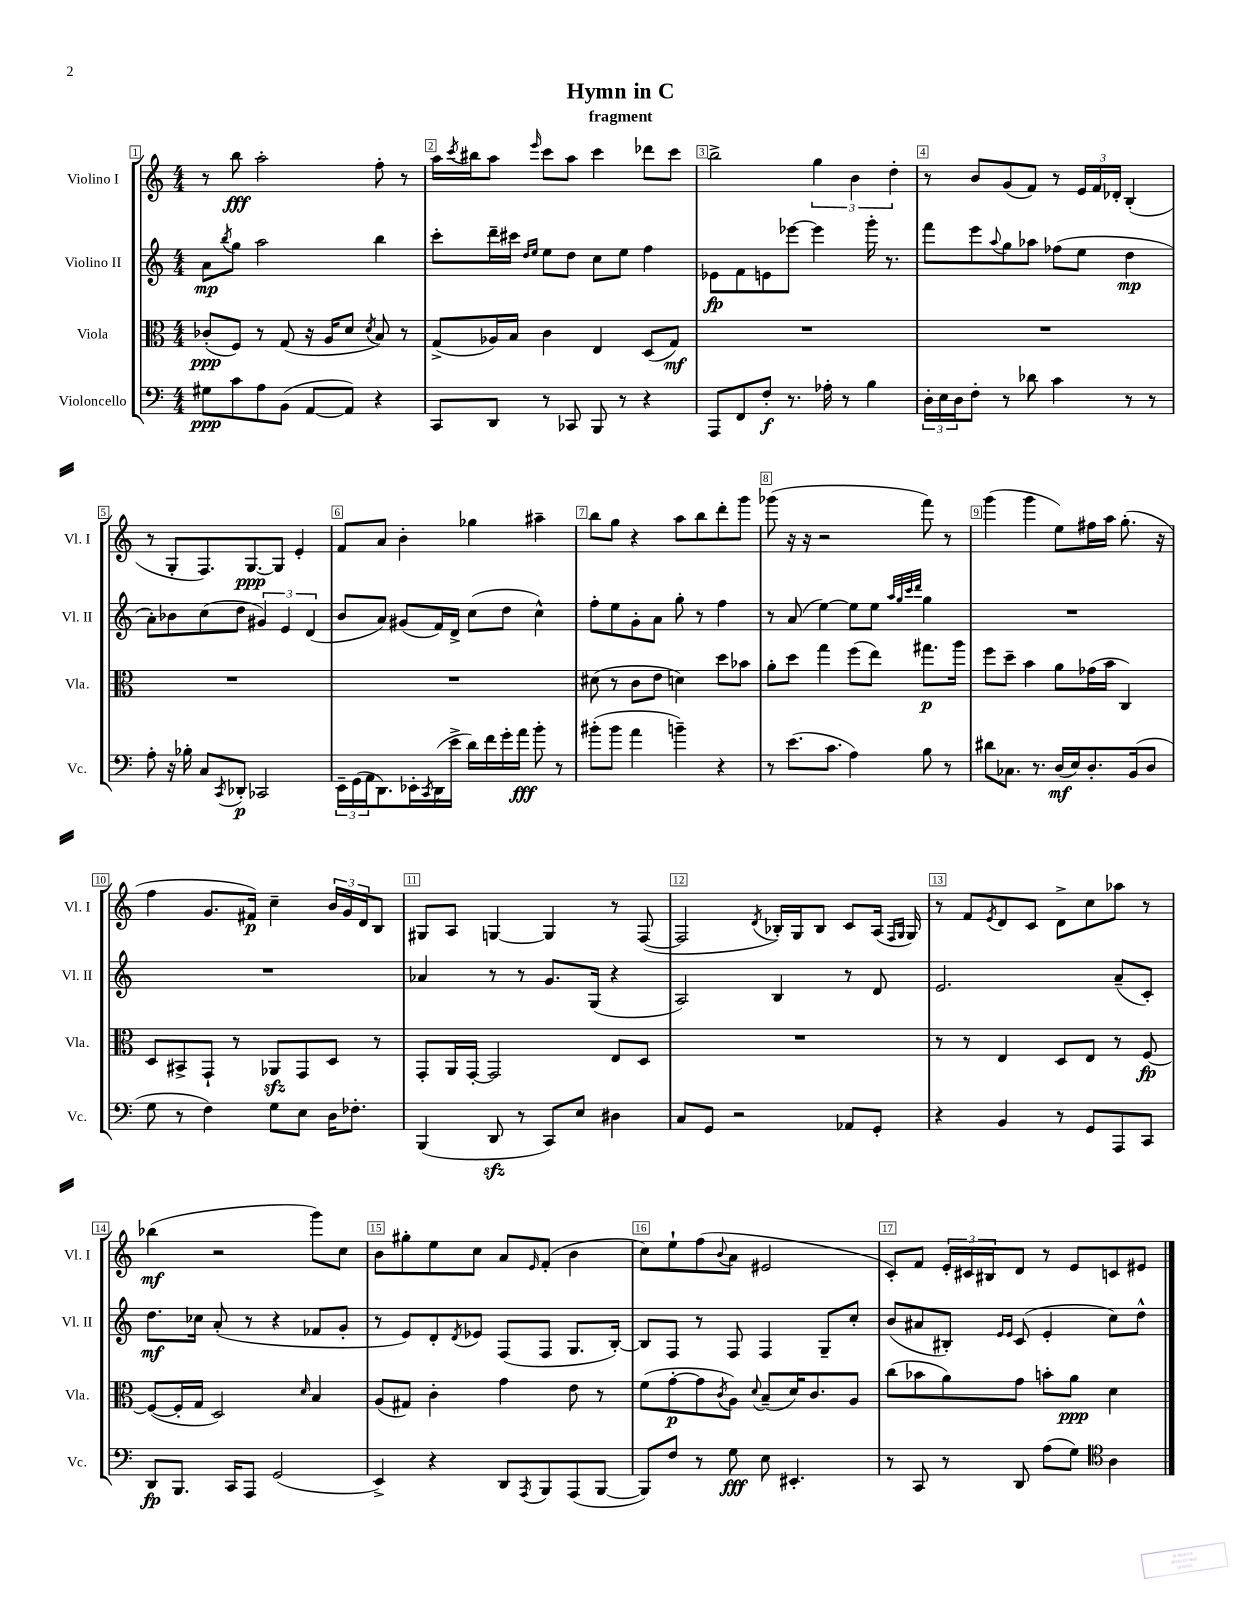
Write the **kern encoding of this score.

**kern	**dynam	**kern	**dynam	**kern	**dynam	**kern	**dynam
*part4	*part4	*part3	*part3	*part2	*part2	*part1	*part1
*staff4	*staff4	*staff3	*staff3	*staff2	*staff2	*staff1	*staff1
*I"Violoncello	*	*I"Viola	*	*I"Violino II	*	*I"Violino I	*
*I'Vc.	*	*I'Vla.	*	*I'Vl. II	*	*I'Vl. I	*
*clefF4	*	*clefC3	*	*clefG2	*	*clefG2	*
*k[]	*	*k[]	*	*k[]	*	*k[]	*
*M4/4	*	*M4/4	*	*M4/4	*	*M4/4	*
=1	=1	=1	=1	=1	=1	=1	=1
8G#X\L	ppp	(8c-X'/L	ppp	8a\L	mp	8r	.
.	.	.	.	8qbb/	.	.	.
8c\	.	8F/J)	.	8gg\J	.	8bb\	fff
8A\	.	8r	.	2aa\	.	2aa'\	.
(8BB\J	.	(8G/	.	.	.	.	.
[8AA/L	.	16r	.	.	.	.	.
.	.	16A/KL	.	.	.	.	.
8AA/J])	.	8d/J	.	.	.	.	.
.	.	8qd/	.	.	.	.	.
4r	.	8B/)	.	4bb\	.	8ff'\	.
.	.	8r	.	.	.	8r	.
=2	=2	=2	=2	=2	=2	=2	=2
8CC/L	.	(8G^/L	.	8ccc'\L	.	16aa\LL	.
.	.	.	.	.	.	8qccc/	.
.	.	.	.	.	.	16bb#X\J	.
8DD/J	.	16A-X/L)	.	16ddd~\L	.	8aa\J	.
.	.	16B/JJ	.	16ccc#X\JJ	.	.	.
.	.	.	.	16qqdd/LL	.	.	.
.	.	.	.	16qqee/JJ	.	16qqeee/	.
8r	.	4c\	.	8ee\L	.	8ccc\L	.
8CC-X/	.	.	.	8dd\J	.	8aa\J	.
8BBB/	.	4E/	.	8cc\L	.	4ccc\	.
8r	.	.	.	8ee\J	.	.	.
4r	.	(8D/L	.	4ff\	.	8ddd-X\L	.
.	.	8G/J)	mf	.	.	8ccc\J	.
=3	=3	=3	=3	=3	=3	=3	=3
8AAA/L	.	1r	.	8e-X\L	fp	2bb^\	.
8FF/	.	.	.	8f\	.	.	.
8F'/J	f	.	.	8en\	.	.	.
8.r	.	.	.	[8eee-X\J	.	.	.
.	.	.	.	4eee-\]	.	6gg\	.
16A-X'\	.	.	.	.	.	.	.
8r	.	.	.	.	.	.	.
.	.	.	.	.	.	6b\	.
4B\	.	.	.	16ggg'\	.	.	.
.	.	.	.	8.r	.	.	.
.	.	.	.	.	.	6dd'\	.
=4	=4	=4	=4	=4	=4	=4	=4
24D'\LL	.	1r	.	8fff\L	.	8r	.
24E\	.	.	.	.	.	.	.
24D\J	.	.	.	.	.	.	.
8F'\J	.	.	.	8eee\	.	8b/L	.
.	.	.	.	8qqaa/	.	.	.
8r	.	.	.	8gg\	.	(8g/	.
8d-X\	.	.	.	8aa-X\J	.	8f/J)	.
4c\	.	.	.	(8ff-X\L	.	8r	.
.	.	.	.	8ee\J	.	24e/LL	.
.	.	.	.	.	.	24f/	.
.	.	.	.	.	.	24d-X'/JJ	.
8r	.	.	.	4dd\	mp	(4B'/	.
8r	.	.	.	.	.	.	.
!!LO:LB:g=z
=5	=5	=5	=5	=5	=5	=5	=5
8A'\	.	1r	.	8a'\L)	.	8r	.
16r	.	.	.	8b-X\	.	8G'/L	.
16B-X'\	.	.	.	.	.	.	.
8C/L	.	.	.	(8cc\	.	8.F/)	.
8qCC/	.	.	.	.	.	.	.
8DD-X'/J	p	.	.	8dd\J	.	.	.
.	.	.	.	.	.	[8.G/	ppp
2CC-X/	.	.	.	6g#X/)	.	.	.
.	.	.	.	.	.	8G/J]	.
.	.	.	.	6e/	.	.	.
.	.	.	.	.	.	4e'/	.
.	.	.	.	(6d/	.	.	.
=6	=6	=6	=6	=6	=6	=6	=6
24EE~\LL	.	1r	.	8b/L	.	8f/L	.
(24GG\	.	.	.	.	.	.	.
24AA\J	.	.	.	.	.	.	.
8.DD\)	.	.	.	8a/J)	.	8a/J	.
.	.	.	.	(8g#X/L	.	4b'\	.
16EE-X'\L	.	.	.	.	.	.	.
8qCC/	.	.	.	.	.	.	.
(16DD\	.	.	.	16f/L)	.	.	.
16e^\JJ	.	.	.	16d^/JJ	.	.	.
16d\LL)	.	.	.	(8cc\L	.	4gg-X\	.
16f\	.	.	.	.	.	.	.
16g'\	.	.	.	8dd\J	.	.	.
16a\JJ	fff	.	.	.	.	.	.
8b'\	.	.	.	4cc^^\)	.	4aa#X~\	.
8r	.	.	.	.	.	.	.
=7	=7	=7	=7	=7	=7	=7	=7
(8b#X'\L	.	(8d#X\	.	8ff'\L	.	8bb\L	.
8b#\J	.	8r	.	8ee\	.	8gg\J	.
4a\	.	8c\L	.	8g'\	.	4r	.
.	.	8e\J	.	8a\J	.	.	.
4bn~\)	.	4dn\)	.	8gg'\	.	8aa\L	.
.	.	.	.	8r	.	8bb\	.
4r	.	8dd\L	.	4ff\	.	8ddd'\	.
.	.	8b-X\J	.	.	.	8ggg\J	.
=8	=8	=8	=8	=8	=8	=8	=8
8r	.	8a'\L	.	8r	.	(8ggg-X\	.
(8.e\L	.	8dd\J	.	(8a/	.	16r	.
.	.	.	.	.	.	16r	.
.	.	4gg\	.	[4ee\)	.	2r	.
8.c\J	.	.	.	.	.	.	.
4A\)	.	(8ff\L	.	8ee\L]	.	.	.
.	.	8ee\J)	.	8ee\J	.	.	.
.	.	.	.	32qqaa/LLL	.	.	.
.	.	.	.	32qqgg/	.	.	.
.	.	.	.	32qqccc/	.	.	.
.	.	.	.	32qqddd/JJJ	.	.	.
8B\	.	8.gg#X\L	p	4gg\	.	8fff\)	.
8r	.	.	.	.	.	8r	.
.	.	16aa\Jk	.	.	.	.	.
=9	=9	=9	=9	=9	=9	=9	=9
8d#X\L	.	8ff\L	.	1r	.	(4ggg\	.
8.C-X\J	.	8dd~\J	.	.	.	.	.
.	.	4b\	.	.	.	4ggg\	.
8.r	.	.	.	.	.	.	.
(16D/LL	mf	8a\L	.	.	.	8ee\L)	.
16E/J)	.	.	.	.	.	.	.
8.D'/	.	(16g-X\L	.	.	.	16ff#X\L	.
.	.	16b\JJ	.	.	.	16aa\JJ	.
.	.	4C/)	.	.	.	(8.gg'\	.
(16BB/k	.	.	.	.	.	.	.
8D/J	.	.	.	.	.	.	.
.	.	.	.	.	.	16r	.
!!LO:LB:g=z
=10	=10	=10	=10	=10	=10	=10	=10
8G\	.	8D/L	.	1r	.	4ff\	.
8r	.	8BB#X^/	.	.	.	.	.
4F\)	.	8GG`/J	.	.	.	8.g/L	.
.	.	8r	.	.	.	.	.
.	.	.	.	.	.	16f#X/Jk)	p
8G\L	.	8AA-Xzz/L	.	.	.	4cc~\	.
8E\J	.	8GG/	.	.	.	.	.
16D\KL	.	8D/J	.	.	.	24b/LL	.
.	.	.	.	.	.	24g/	.
8.F-X'\J	.	.	.	.	.	.	.
.	.	.	.	.	.	24d/J	.
.	.	8r	.	.	.	8B/J	.
=11	=11	=11	=11	=11	=11	=11	=11
(4BBB/	.	8GG'/L	.	4a-X/	.	8G#X/L	.
.	.	16AA/L	.	.	.	8A/J	.
.	.	[16GG'/JJ	.	.	.	.	.
8DDzz/	.	2GG/]	.	8r	.	[4Gn/	.
8r	.	.	.	8r	.	.	.
8CC/L)	.	.	.	8.g/L	.	4G/]	.
8E/J	.	.	.	.	.	.	.
.	.	.	.	(16G/Jk	.	.	.
4D#X\	.	8E/L	.	4r	.	8r	.
.	.	8D/J	.	.	.	([8F/	.
=12	=12	=12	=12	=12	=12	=12	=12
8C/L	.	1r	.	2A/)	.	2F/]	.
8GG/J	.	.	.	.	.	.	.
2r	.	.	.	.	.	.	.
.	.	.	.	.	.	8qd/	.
.	.	.	.	4B/	.	16B-X'/LL)	.
.	.	.	.	.	.	16G/J	.
.	.	.	.	.	.	8B-/J	.
8AA-X/L	.	.	.	8r	.	8c/L	.
8GG'/J	.	.	.	8d/	.	(16A/Jk	.
.	.	.	.	.	.	16qqF/LL	.
.	.	.	.	.	.	16qqG/JJ	.
.	.	.	.	.	.	16G/)	.
=13	=13	=13	=13	=13	=13	=13	=13
4r	.	8r	.	2.e/	.	8r	.
.	.	8r	.	.	.	8f/L	.
.	.	.	.	.	.	8qe/	.
4BB/	.	4E/	.	.	.	8d/	.
.	.	.	.	.	.	8c/J	.
8r	.	8D/L	.	.	.	8d^\L	.
8GG/L	.	8E/J	.	.	.	8cc\	.
8AAA/	.	8r	.	(8a~/L	.	8aa-X\J	.
8CC/J	.	[8F/	fp	8c'/J)	.	8r	.
!!LO:LB:g=z
=14	=14	=14	=14	=14	=14	=14	=14
8DD/L	fp	(8F/L_	.	8.dd\L	mf	(4bb-X\	mf
8.BBB/J	.	16F'/L]	.	.	.	.	.
.	.	16G/JJ	.	16cc-X\Jk	.	.	.
.	.	2D/)	.	(8a'/	.	2r	.
16CC/KL	.	.	.	.	.	.	.
8AAA/J	.	.	.	8r	.	.	.
(2GG/	.	.	.	4r	.	.	.
.	.	16qqd/	.	.	.	.	.
.	.	4B/	.	8f-X/L	.	8ggg\L)	.
.	.	.	.	8g'/J	.	8cc\J	.
=15	=15	=15	=15	=15	=15	=15	=15
4EE^/)	.	(8A/L	.	8r	.	8b\L	.
.	.	8G#X/J)	.	8e/L)	.	8gg#X'\	.
4r	.	4c'\	.	8d'/	.	8ee\	.
.	.	.	.	8qd/	.	.	.
.	.	.	.	8e-X/J	.	8cc\J	.
8DD/L	.	4g\	.	(8F/L	.	8a/L	.
8qAAA/	.	.	.	.	.	16qqe/	.
8BBB/	.	.	.	8F/J	.	(8f'/J	.
(8AAA/	.	8e\	.	8.G/L	.	4b\	.
[8BBB/J	.	8r	.	.	.	.	.
.	.	.	.	[16B'/Jk)	.	.	.
=16	=16	=16	=16	=16	=16	=16	=16
8BBB/L])	.	(8f\L	.	8B/L]	.	8cc\L)	.
8F/J	.	[8g'\	p	8F/J	.	8ee`\	.
8r	.	8g\]	.	8r	.	(8ff\	.
.	.	8qc/	.	.	.	8qqb/	.
8G\	fff	8A\J)	.	8F/	.	8a\J	.
.	.	8qqd/	.	.	.	.	.
8E\	.	(8B~/L	.	4F/	.	2e#X/	.
4.EE#X'/	.	16d/K)	.	.	.	.	.
.	.	8.c/	.	.	.	.	.
.	.	.	.	8G~/L	.	.	.
.	.	8A/J	.	8cc'/J	.	.	.
=17	=17	=17	=17	=17	=17	=17	=17
8r	.	(8cc\L	.	(8b/L	.	8c'/L)	.
8CC/	.	8b-X\	.	8a#X/	.	8f/J	.
8r	.	8a\)	.	8B#X'/J)	.	24e'/LL	.
.	.	.	.	.	.	24c#X/	.
.	.	.	.	.	.	24B#X/J	.
.	.	.	.	16qqe/LL	.	.	.
.	.	.	.	16qqe/JJ	.	.	.
8DD/	.	8g\J	.	(8c/	.	8d/J	.
(8A\L	.	8bn'\L	.	4e'/	.	8r	.
8G\J)	.	8a\J	ppp	.	.	8e/L	.
*clefC4	*	*	*	*	*	*	*
4A\	.	4d\	.	8cc\L)	.	8cn/	.
.	.	.	.	8dd^^\J	.	8e#X/J	.
==	==	==	==	==	==	==	==
*-	*-	*-	*-	*-	*-	*-	*-
